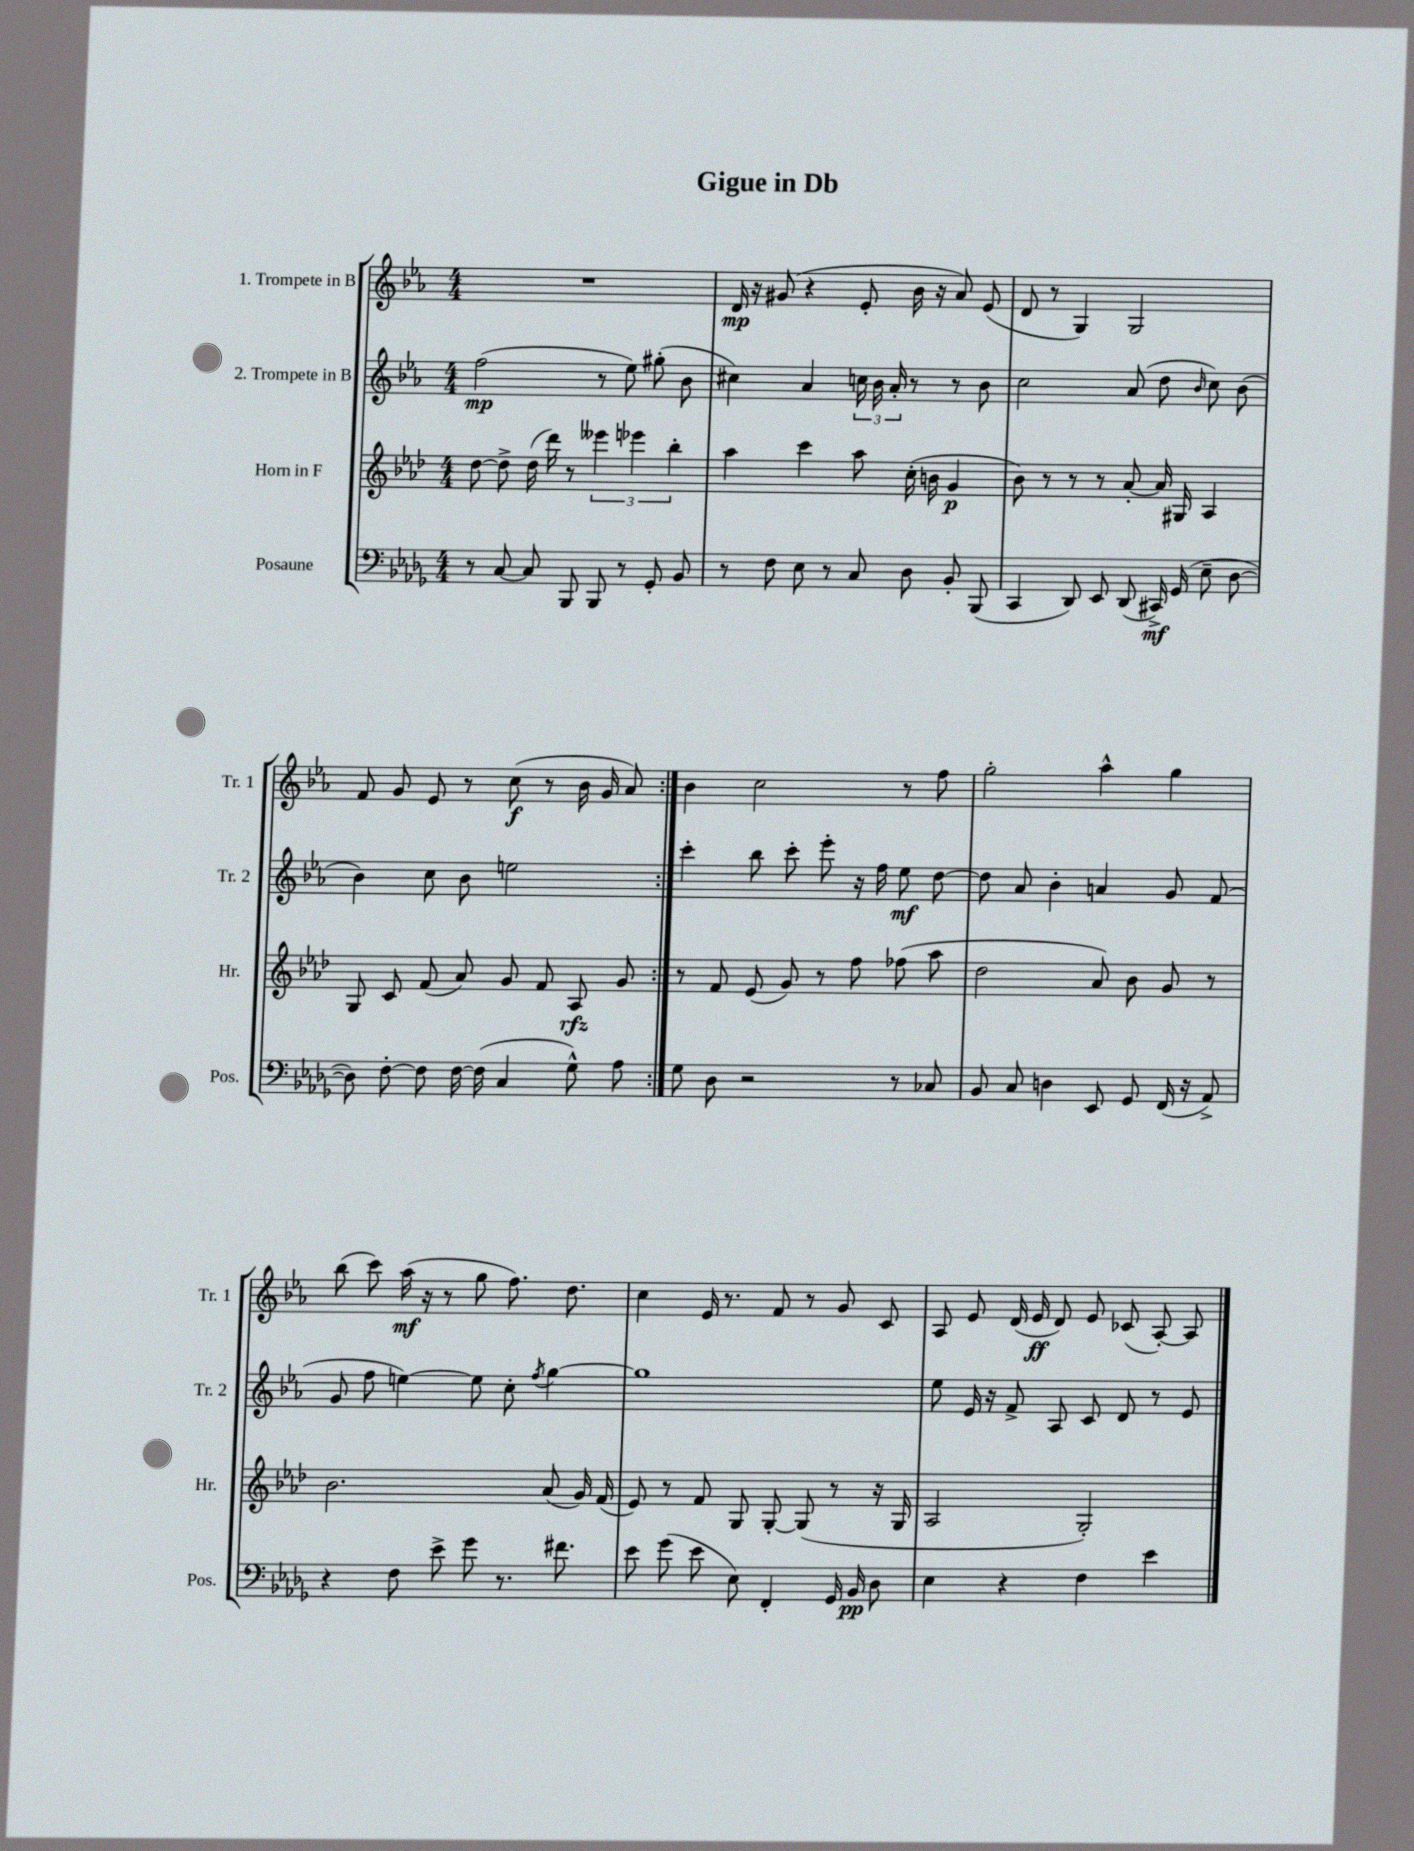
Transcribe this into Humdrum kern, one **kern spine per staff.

**kern	**kern	**kern	**kern
*staff4	*staff3	*staff2	*staff1
*clefF4	*clefG2	*clefG2	*clefG2
*k[b-e-a-d-g-]	*k[b-e-a-d-]	*k[b-e-a-]	*k[b-e-a-]
*M4/4	*M4/4	*M4/4	*M4/4
8r	[8dd-\	(2ff\	1r
[8C/	8dd-^\]	.	.
8C/]	(16dd-\	.	.
.	16ddd-\)	.	.
8BBB-/	8r	.	.
8BBB-/	6eee--\	8r	.
8r	.	8ee-\)	.
.	6eee-\	.	.
8GG-'/	.	(8gg#'\	.
.	6bb-'\	.	.
8BB-/	.	8b-\	.
=	=	=	=
8r	4aa-\	4cc#\)	16d/
.	.	.	16r
8F\	.	.	(8g#/
8E-\	4ccc\	4a-/	4r
8r	.	.	.
8C/	8aa-\	24cc\	8e-'/
.	.	24b-\	.
.	.	24a-'/	.
8D-\	(16cc'\	8r	16b-\
.	16b\	.	16r
8BB-'/	4g/	8r	8a-/)
(8BBB-/	.	8b-\	(8e-/
=	=	=	=
4CC/	8b-\)	2cc\	8d/
.	8r	.	8r
8DD-/)	8r	.	4G/)
8EE-/	8r	.	.
(8DD-/	[8a-'/	(8a-/	2G/
16CC#^/)	16a-/]	8dd\	.
(16GG-/	16G#/	.	.
.	.	16qqb-/	.
8E-~\	4A-/	8cc\)	.
[8D-\	.	(8b-\	.
=	=	=	=
8D-\])	8G/	4b-\)	8f/
[8F'\	8c/	.	8g/
8F\]	(8f/	8cc\	8e-/
[16F\	8a-/)	8b-\	8r
(16F\]	.	.	.
4C/	8g/	2ee\	(8cc\
.	8f/	.	8r
8G-^^\)	8A-/	.	16b-\
.	.	.	16g/
8A-\	8g/	.	8a-/)
=:|!	=:|!	=:|!	=:|!
8G-\	8r	4ccc'\	4b-\
8D-\	8f/	.	.
2r	(8e-/	8bb-\	2cc\
.	8g/)	8ccc'\	.
.	8r	8eee-'\	.
.	8ff\	16r	.
.	.	16ff\	.
8r	(8ff-\	8ee-\	8r
8C-/	8aa-\	[8dd\	8ff\
=	=	=	=
8BB-/	2dd-\	8dd\]	2gg'\
8C/	.	8a-/	.
4D\	.	4b-'\	.
8EE-/	8a-/)	4a/	4aa-^^\
8GG-/	8b-\	.	.
(16FF/	8g/	8g/	4gg\
16r	.	.	.
8AA-^/)	8r	(8f/	.
=	=	=	=
4r	2.b-\	8g/	(8bb-\
.	.	8ff\	8ccc\)
8F\	.	[4ee\)	(16aa-\
.	.	.	16r
8e-^\	.	.	8r
8g-\	.	8ee\]	8gg\
8.r	.	8cc'\	8.ff\)
.	.	8qff/	.
.	(8a-/	[4gg\	.
8.f#\	.	.	8.dd\
.	16g/)	.	.
.	(16f/	.	.
=	=	=	=
8e-\	8e-/)	1gg]	4cc\
(8g-\	8r	.	.
8e-\	8f/	.	16e-/
.	.	.	8.r
8E-\)	8G/	.	.
4FF'/	[8G'/	.	8f/
.	(8G/]	.	8r
16GG-/	8r	.	8g/
16BB-/	.	.	.
8D-\	16r	.	8c/
.	16G/	.	.
=	=	=	=
4E-\	2A-/	8ee-\	8A-/
.	.	16e-/	8e-/
.	.	16r	.
4r	.	8f^/	(16d/
.	.	.	16e-/
.	.	8A-/	8d/)
4F\	2G'/)	8c/	8e-/
.	.	8d/	(8c-/
4e-\	.	8r	[8A-'/)
.	.	8e-/	8A-/]
==	==	==	==
*-	*-	*-	*-
